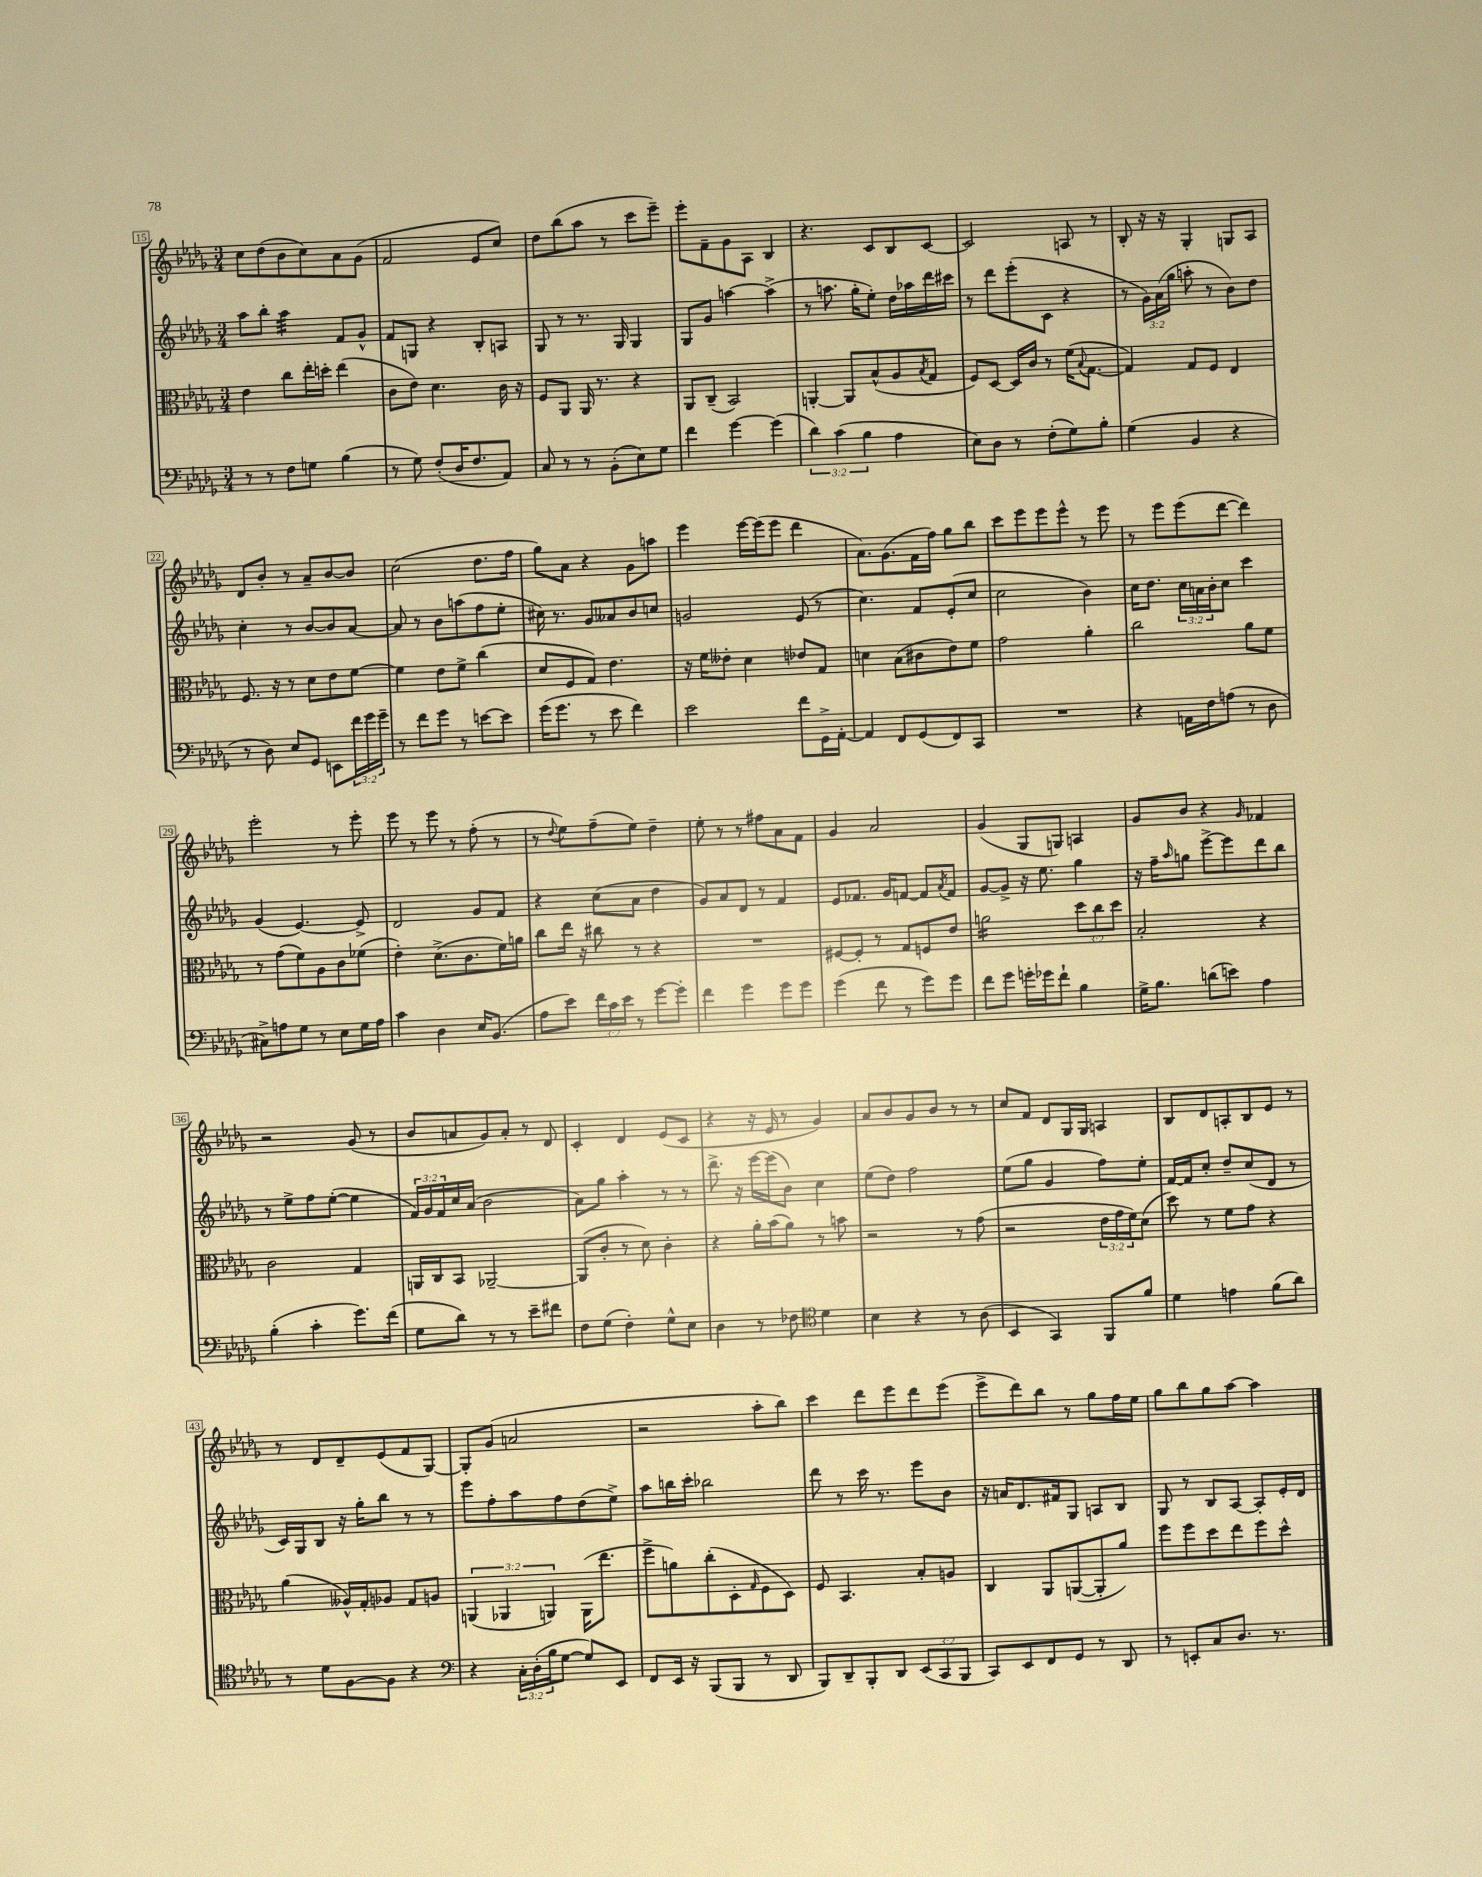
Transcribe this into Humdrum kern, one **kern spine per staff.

**kern	**kern	**kern	**kern
*staff4	*staff3	*staff2	*staff1
*clefF4	*clefC3	*clefG2	*clefG2
*k[b-e-a-d-g-]	*k[b-e-a-d-g-]	*k[b-e-a-d-g-]	*k[b-e-a-d-g-]
*M3/4	*M3/4	*M3/4	*M3/4
8r	4e-	8aa-	8cc
8r	.	8bb-'	(8dd-
8F	8cc	4aa-	8b-
8G	16ee-'	.	8cc)
.	16dd'	.	.
(4B-	(4ee-	8f	8a-
.	.	8g-^^	(8g-
=	=	=	=
8r	8c	8f	2f
8G-)	8e-)	8G	.
(8F'	4.d-	4r	.
16D-	.	.	.
8.F	.	.	.
.	.	8B-'	8e-
8AA-)	16c	8A	8cc)
.	16r	.	.
=	=	=	=
8C	8F	8G-	8dd-
8r	8AA-	8r	(8bb-
8r	16AA-	8.r	8aa-
.	8.r	.	.
(8BB-'	.	.	8r
.	.	16G-	.
8E-)	4r	4G-	8ccc
8G-	.	.	8eee-~)
=	=	=	=
4f	8AA-	8G-	8eee-'
.	(8C~	8g-	8f~
[4g-	2BB-)	[4aa	8g-
.	.	.	8A-
(4g-]	.	(4aa^]	4B-
=	=	=	=
6d-)	[4AA'	8r	4.r
.	.	8.aa	.
(6c	.	.	.
.	8AA]	.	.
.	.	16gg-'	.
6B-	.	.	.
.	(8B-^^	8ee-')	8c
4A-	8A-	16dd-	8B-
.	.	16aa-	.
.	8qB-	.	.
.	8G-	16ddd-	[8c
.	.	16ccc#	.
=	=	=	=
8E-)	8F)	8r	2c]
8D-	[8D-	8ddd-	.
8r	16D-]	(8eee-'	.
.	16c	.	.
(8F'	8r	8c	.
8G-)	(16f	4r	8A
.	8qqB-	.	.
.	[8.G-	.	.
8B-'	.	.	8r
=	=	=	=
(4G-	4G-])	8r	8B-'
.	.	24g-)	16r
.	.	(24a-	.
.	.	.	16r
.	.	24gg-	.
4BB-	8G-	8aa'	4G-'
.	8F	8r	.
4r	4E-	8b-)	8G
.	.	8dd-	8A-
=	=	=	=
8r	8.F	4cc'	8d-
8D-)	.	.	8b-'
.	16r	.	.
8E-	8r	8r	8r
8GG-	8d-	[8b-	8a-~
8EE	8e-	8b-]	[8b-
24f	[8f	[8a-	8b-]
24g-	.	.	.
24g-~	.	.	.
=	=	=	=
8r	4f]	8a-]	(2cc
8f	.	8r	.
8g-	8e-	8b-	.
8r	8f^	(8aa	.
[8e	(4cc	8ff	8.dd-
8e]	.	8ee-'	.
.	.	.	16ff
=	=	=	=
(16g-	8d-	16cc#)	8gg-)
8.g-	.	8.r	.
.	8F	.	8a-
8r	8G-)	8g-	4r
8e-	4.e-	8a--	.
4f)	.	8b-	8g-
.	.	8cc	8aa
=	=	=	=
2e-	16r	2g	4eee-
.	16f	.	.
.	8e--'	.	.
.	4d-	.	[16eee-
.	.	.	(16eee-]
.	.	.	8eee-
8f	8e-	(8e-	4ddd-
16GG-^	8G-	8r	.
[16AA-'	.	.	.
=	=	=	=
4AA-]	4d	4.cc)	8.a-)
.	.	.	(8.g-
8FF	(8B-	.	.
(8GG-	8c#	8f	16f
.	.	.	16ff)
8FF)	8e-)	(8e-'	8gg-
8CC	8f	8cc	8bb-
=	=	=	=
2.r	2g-	2cc	8ccc
.	.	.	8eee-
.	.	.	8eee-
.	.	.	8eee-^^
.	4a-'	4b-)	8r
.	.	.	8eee-
=	=	=	=
4r	2cc	16cc	8r
.	.	8.dd-	.
.	.	.	8eee-
16AA	.	24cc	(8eee-
.	.	24a	.
16F	.	.	.
.	.	24b-'	.
(8A	.	8cc	[8ddd-
8r	8a-	4ccc	4ddd-])
8D-	8f	.	.
=	=	=	=
8C#^)	8r	(4g-	2eee-'
8A	(8g-	.	.
8G-	8f)	[4.e-)	.
8r	8A-	.	.
8E-	8c	.	8r
16G-	(8f-	8e-^]	8eee-'
16A	.	.	.
=	=	=	=
4c	4e-')	2d-	8eee-
.	.	.	8r
4D-	(8.d-^	.	8eee-
.	.	.	8r
.	8.c	.	.
16E-	.	8g-	(8ff'
(8.BB-	.	.	.
.	16f)	8f	8r
.	16a	.	.
=	=	=	=
8A-	8cc	4r	8r
.	.	.	8qqdd-
8e-)	16ee-	.	8ee-)
.	16r	.	.
24f	8cc#	(8cc	(8ff~
24c	.	.	.
24e-	.	.	.
8r	8r	8a-	8ee-)
[8g-	4r	4dd-	4dd-~
8g-']	.	.	.
=	=	=	=
4f	2.r	8g-)	8ee-'
.	.	8a-	8r
4g-	.	8d-	8r
.	.	8r	8ff#
8g-	.	4f	8a-
8g-	.	.	8f
=	=	=	=
(4g-	[8F#	8e-	4g-
.	8F#']	8.f-	.
8f	8r	.	2a-
.	.	16g-	.
8r	8G-	[8f	.
8g-)	8F	8f]	.
.	.	8qa-	.
8g-	8e-	8f	.
=	=	=	=
8f	2a	[8g-	(4g-
8g-	.	8g-^]	.
16g'	.	16r	8G-
16g-	.	8.ee-	.
8f`	.	.	8G)
4B-	12dd-	4gg-	4A
.	12cc	.	.
.	12dd-	.	.
=	=	=	=
16G-^	2B-'	16r	8g-
8.B-	.	16ff~	.
.	.	16qqaa-	.
.	.	8gg	8b-
(8d	.	[8eee-^	4r
8e)	.	8eee-]	.
.	.	.	16qqg-
4A-	4r	8ddd-	4f-
.	.	8bb-	.
=	=	=	=
(4B-'	2c	8r	2r
.	.	8ee-^	.
4c'	.	8ff	.
.	.	([8ee-'	.
8.g-)	4G-	4ee-]	(8g-
.	.	.	8r
(16f	.	.	.
=	=	=	=
8G-	16AA	24f)	8b-
.	.	24g-	.
.	16C	.	.
.	.	24f	.
8d-)	8BB-	16cc	8a
.	.	(16a-	.
8r	[2AA-~	2b-	8g-)
8r	.	.	8a'
8e-~	.	.	8r
8f#	.	.	8d-
=	=	=	=
8F	(8AA-]	8a-)	4c'
(8G-	8c'	8gg-	.
4F')	8r	4aa-'	4d-
.	8d-)	.	.
8G-^^	4c'	8r	(8e-
8E-	.	8r	8c
=	=	=	=
4D-	4r	8.ddd-^	4r
.	.	16r	.
8r	16a-'	[16eee-	16r
.	(16b-	(16eee-]	16e-
8F-	8a-)	8b-)	8r
*clefC4	*	*	*
4d-	8r	4cc	4g-)
.	8b	.	.
=	=	=	=
4B-	2r	(8ee-	8a-
.	.	8dd-)	8b-
4r	.	2ff	8g-
.	.	.	8b-
8r	8r	.	8r
(8A-	(8g-	.	8r
=	=	=	=
4BB-	2r	(8ee-	8cc
.	.	8gg-	8f
4GG-)	.	4g-	8d-
.	.	.	16G-
.	.	.	16G-
8FF	24e-	8ff)	4A
.	24g-	.	.
.	24f)	.	.
8f	(8d-	8ee-'	.
=	=	=	=
4d-	8dd-)	[16f	8B-
.	.	16f]	.
.	8r	8cc'	8d-
4e	8f	8dd-~	8A'
.	8g-	(8cc	8B-
(8f	4r	8d-	8e-
8a-)	.	8r	8r
=	=	=	=
8r	(4a-	16c)	8r
.	.	16G-	.
8d-	.	8B-	8d-
[8F	16A--^^)	16r	8d-~
.	16G-'	16gg-'	.
8F]	8A-	8bb-	(8e-
4r	8G-	8r	8f
.	8A	8r	[8G-)
=	=	=	=
*clefF4	*	*	*
4r	(6AA	8eee-	8G-']
.	.	8ff'	(8g-
.	6AA-	.	.
24C'	.	8aa-	2a
(24D-'	.	.	.
24B-	6AA)	.	.
[8G-	.	8ff	.
8G-])	(16AA	(8dd-	.
.	8.ee-	.	.
8EE-	.	8ee-^)	.
=	=	=	=
8FF	8ff^	8aa-	2r
16EE-	8a)	16bb	.
16r	.	16ccc'	.
(8BBB-	(8cc'	2bb-	.
8BBB-	8D-'	.	.
.	16qqG-	.	.
8r	8F	.	8aa-'
8DD-	8D-)	.	8bb-)
=	=	=	=
8BBB-)	8F	8ddd-	4ccc
8DD-~	4.BB-	8r	.
8BBB-'	.	16ccc	8ddd-
.	.	8.r	.
8DD-	.	.	8eee-
(12EE-	8B-'	8eee-	8ddd-
12CC	.	.	.
.	8A	8b-	(8eee-
12BBB-	.	.	.
=	=	=	=
8CC)	4C	16r	8eee-^
.	.	16a	.
8EE-	.	8.d-	8ddd-)
8FF	8AA-	.	8bb-
.	.	16f#	.
8GG-	([8AA	8G-	8r
8r	8AA']	8A	8gg-
8DD-	8a-)	8B-	16ff
.	.	.	16ee-
=	=	=	=
8r	8ff	8G-	8gg-
8EE'	8ff	8r	8bb-
8C	8dd-	8B-	8gg-
8.D-	8ee-	[8A-	[8aa-
.	8ff	8A-']	4aa-]
8.r	.	.	.
.	8dd-^^	16e-'	.
.	.	16d-	.
==	==	==	==
*-	*-	*-	*-
